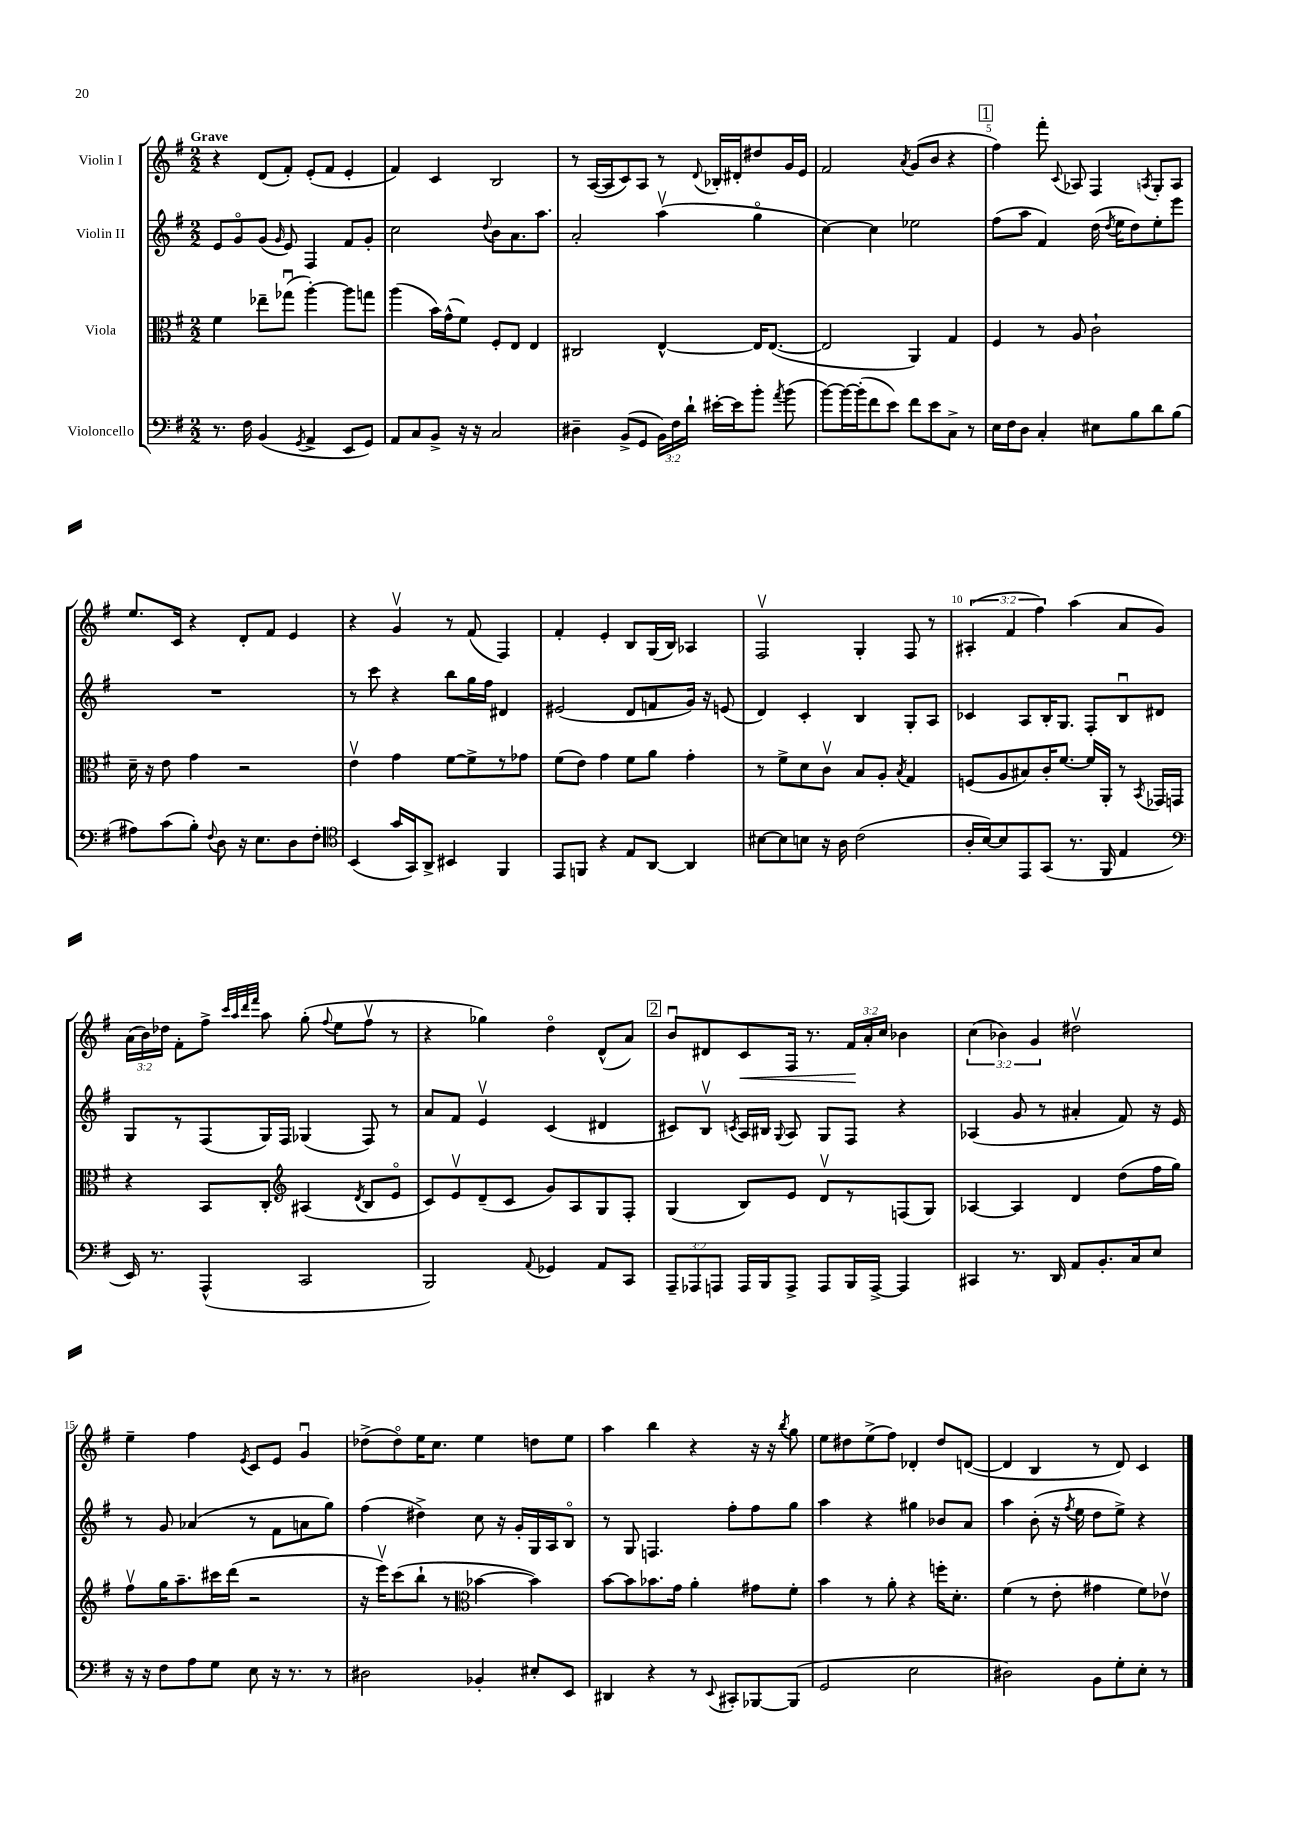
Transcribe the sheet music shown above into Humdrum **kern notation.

**kern	**kern	**kern	**kern	**dynam
*part4	*part3	*part2	*part1	*part1
*staff4	*staff3	*staff2	*staff1	*staff1
*I"Violoncello	*I"Viola	*I"Violin II	*I"Violin I	*
*clefF4	*clefC3	*clefG2	*clefG2	*
*k[f#]	*k[f#]	*k[f#]	*k[f#]	*
*M2/2	*M2/2	*M2/2	*M2/2	*
=1	=1	=1	=1	=1
!	!	!	!LO:TX:a:B:t=Grave	!
8.r	4f#\	8e/L	4r	.
.	.	8g/	.	.
16F#\	.	.	.	.
(4BB/	8ee-X~\L	(8g/J	(8d/L	.
.	.	16qqg/	.	.
.	(8gg-Xu\J	8e/)	8f#'/J)	.
8qGG/	.	.	.	.
4AA^/	[4aa'\)	4F#/	(8e'/L	.
.	.	.	8f#/J	.
8EE/L	8aa\L]	8f#/L	4e'/	.
8GG/J)	8ggn\J	8g'/J	.	.
=2	=2	=2	=2	=2
8AA/L	(4aa\	2cc\	4f#/)	.
8C/	.	.	.	.
8BB^/J	16b\LL)	.	4c/	.
.	(16g^^\J	.	.	.
16r	8f#\J)	.	.	.
16r	.	.	.	.
.	.	8qqdd/	.	.
2C/	8F#'/L	8b\L	2B/	.
.	8E/J	8.a\	.	.
.	4E/	.	.	.
.	.	8.aa\J	.	.
=3	=3	=3	=3	=3
4D#X~\	2C#X/	2a'/	8r	.
.	.	.	([16A/LL	.
.	.	.	16A/J]	.
(8BB^/L	.	.	8c/)	.
8GG/J	.	.	8A/J	.
24BB\LL)	[4E^^/	(4aav\	8r	.
24F#\	.	.	.	.
24d`\JJ	.	.	.	.
.	.	.	8qqd/	.
[16e#X'\LL	.	.	16B-X'/LL	.
16e#\J]	.	.	16d#X'/J	.
8b'\J	16E/KL]	4gg\	8dd#X/	.
.	([8.E/J	.	.	.
8qa/	.	.	.	.
(8b\	.	.	16g/L	.
.	.	.	16e/JJ	.
=4	=4	=4	=4	=4
[8b\L)	2E/]	[4cc\)	2f#/	.
16b\L_	.	.	.	.
(16b'\J]	.	.	.	.
8f#\	.	4cc\]	.	.
8e\J)	.	.	.	.
.	.	.	8qa/	.
8f#\L	4AA/)	2ee-X\	(8g/L	.
8e\	.	.	8b/J	.
8C^\J	4G/	.	4r	.
8r	.	.	.	.
!!LO:REH:place=s1:t=1
=5	=5	=5	=5	=5
16E\LL	4F#/	(8ff#\L	4ff#\)	.
16F#\J	.	.	.	.
8D\J	.	8aa\J	.	.
4C'/	8r	4f#/)	8fff#'\	.
.	.	.	8qqc/	.
.	8A/	.	8A-X/	.
8E#X\L	2c`\	(16dd\	4F#/	.
.	.	8qdd/	.	.
.	.	16ee\KL	.	.
8B\	.	8dd\)	.	.
.	.	.	8qAn/	.
8d\	.	8ee'\	8G'/L	.
(8B\J	.	8eee\J	8A/J	.
!!LO:LB:g=z
=6	=6	=6	=6	=6
8A#X\L)	16d~\	1r	8.ee/L	.
.	16r	.	.	.
(8c\	8e\	.	.	.
.	.	.	16c/Jk	.
8B'\J)	4g\	.	4r	.
8qqF#/	.	.	.	.
8D\	.	.	.	.
16r	2r	.	8d'/L	.
8.E\L	.	.	.	.
.	.	.	8f#/J	.
8D\	.	.	4e/	.
8F#'\J	.	.	.	.
=7	=7	=7	=7	=7
*clefC4	*	*	*	*
(4BB/	4ev\	8r	4r	.
.	.	8ccc\	.	.
16g/LL	4g\	4r	4gv/	.
16GG/J)	.	.	.	.
8AA^/J	.	.	.	.
4BB#X/	[8f#\L	8bb\L	8r	.
.	8f#^\]	16gg\L	(8f#/	.
.	.	16ff#\JJ	.	.
4FF#/	8r	4d#X/	4F#/)	.
.	8g-X\J	.	.	.
=8	=8	=8	=8	=8
8EE/L	(8f#\L	(2e#X/	4f#'/	.
8FFn/J	8e\J)	.	.	.
4r	4g\	.	4e'/	.
8E/L	8f#\L	8d/L	8B/L	.
[8AA/J	8a\J	8fn/	(16G/L	.
.	.	.	16B/JJ)	.
4AA/]	4g'\	16g/Jk)	4A-X/	.
.	.	16r	.	.
.	.	(8en/	.	.
=9	=9	=9	=9	=9
[8B#X\L	8r	4d/)	2F#v/	.
8B#\]	8f#^\L	.	.	.
8Bn\J	8d\	4c'/	.	.
16r	8cv\J	.	.	.
16A\	.	.	.	.
(2c\	8B/L	4B/	4G'/	.
.	8A'/J	.	.	.
.	8qB/	.	.	.
.	4G/	8G'/L	8F#/	.
.	.	8A/J	8r	.
=10	=10	=10	=10	=10
16A'/LL	(8Fn/L	4c-X/	(6A#X'/	.
[16B/J)	.	.	.	.
8B/]	8A/	.	.	.
.	.	.	6f#/	.
8EE/	8B#X/)	8A/L	.	.
.	.	.	6ff#\)	.
(8GG/J	16c'/K	16B'/K	.	.
.	[8.f#/J	8.G/J	.	.
8.r	.	.	(4aa\	.
.	16f#/LL]	8F#'/L	.	.
16FF#/	16AA'/JJ	.	.	.
4E/	8r	8Bu/	8a/L	.
.	8qBB/	.	.	.
.	16GG-X/LL	8d#X/J	8g/J)	.
.	16GGn/JJ	.	.	.
!!LO:LB:g=z
=11	=11	=11	=11	=11
*clefF4	*	*	*	*
16EE/)	4r	8G/L	(24a\LL	.
.	.	.	24b\)	.
8.r	.	.	.	.
.	.	.	24dd-X\JJ	.
.	.	8r	8f#'\L	.
(4AAA^^/	8BB/L	(8F#/	8ff#^\J	.
.	.	.	32qqccc/LLL	.
.	.	.	32qqaa/	.
.	.	.	32qqddd/	.
.	.	.	32qqfff#/JJJ	.
.	8C'/J	16G/L)	8aa\	.
.	.	16F#/JJ	.	.
*	*clefG2	*	*	*
2CC/	(4A#X/	(4G-X/	(8gg'\	.
.	.	.	8qqff#/	.
.	.	.	8ee\L	.
.	8qd/	.	.	.
.	8B/L	8F#/)	8ff#v\J	.
.	8e/J	8r	8r	.
=12	=12	=12	=12	=12
2BBB/)	8c/L)	8a/L	4r	.
.	8ev/	8f#/J	.	.
.	(8d~/	4ev/	4gg-X\)	.
.	8c/J	.	.	.
8qqAA/	.	.	.	.
4GG-X/	8g/L)	(4c/	4dd\	.
.	8A/	.	.	.
8AA/L	8G/	4d#X/	(8d^^/L	.
8CC/J	8F#'/J	.	8a/J)	.
!!LO:REH:place=s1:t=2
=13	=13	=13	=13	=13
12AAA~/L	(4G/	8c#X/L)	8bu/L	.
12AAA-X/	.	.	.	.
.	.	8Bv/J	8d#X/	.
12AAAn/J	.	.	.	.
.	.	8qcn/	.	.
!	!	!	!	!LO:HP:b
16AAA/LL	8B/L)	16A/LL	8c/	<
16BBB/J	.	16B#X/JJ	.	.
.	.	8qqG/	.	.
8AAA^/J	8e/J	8A/	16F#/Jk	.
.	.	.	8.r	.
8AAA/L	8dv/L	8G/L	.	.
16BBB/L	8r	8F#/J	24f#/LL	.
.	.	.	24a'/	[
[16AAA^/JJ	.	.	.	.
.	.	.	24cc/JJ	.
4AAA/]	(8Fn/	4r	4b-X\	.
.	8G/J)	.	.	.
=14	=14	=14	=14	=14
4CC#X/	[4A-X/	(4A-X/	(6cc\	.
.	.	.	6b-X\)	.
8.r	4A-/]	8g/	.	.
.	.	.	6g/	.
.	.	8r	.	.
16DD/	.	.	.	.
8AA/L	4d/	4a#X'/	2dd#Xv\	.
8.BB'/	.	.	.	.
.	(8dd\L	8f#/)	.	.
16C/k	.	.	.	.
8E/J	16ff#\L	16r	.	.
.	16gg\JJ)	16e/	.	.
!!LO:LB:g=z
=15	=15	=15	=15	=15
16r	8ff#v\L	8r	4ee~\	.
16r	.	.	.	.
8F#\L	16gg\K	8g/	.	.
.	8.aa~\	.	.	.
8A\	.	(4a-X/	4ff#\	.
8G\J	16ccc#X\L	.	.	.
.	(16ddd\JJ	.	.	.
.	.	.	8qe/	.
8E\	2r	8r	8c/L	.
16r	.	8f#\L	8e/J	.
8.r	.	.	.	.
.	.	8an\	4gu/	.
8r	.	8gg\J)	.	.
=16	=16	=16	=16	=16
2D#X\	16r	(4ff#\	(8dd-X^\L	.
.	16eeev\KL)	.	.	.
.	(8ccc\	.	8dd-\)	.
.	8bb`\J	4dd#X^\)	16ee\K	.
.	.	.	8.cc\J	.
.	8r	.	.	.
*	*clefC3	*	*	*
4BB-X'/	[4b-X\	8cc\	4ee\	.
.	.	16r	.	.
.	.	16g'/LL	.	.
8E#X'/L	4b-\])	16G/	8ddn\L	.
.	.	16A/J	.	.
8EE/J	.	8B/J	8ee\J	.
=17	=17	=17	=17	=17
4DD#X/	[8b\L	8r	4aa\	.
.	8b\]	8G/	.	.
4r	8.b-X\	4.Fn/	4bb\	.
.	16g\Jk	.	.	.
8r	4a'\	.	4r	.
8qqEE/	.	.	.	.
8CC#X'/L	.	8ff#'\L	.	.
[8BBB-X/	8g#X\L	8ff#\	16r	.
.	.	.	16r	.
.	.	.	8qbb/	.
(8BBB-/J]	8f#'\J	8gg\J	8gg\	.
=18	=18	=18	=18	=18
2GG/	4b\	4aa\	8ee\L	.
.	.	.	8dd#X\	.
.	8r	4r	(8ee^\	.
.	8a'\	.	8ff#\J)	.
2E\	4r	4gg#X\	4d-X'/	.
.	16ffn'\KL	8b-X/L	8dd#/L	.
.	8.d'\J	.	.	.
.	.	8a/J	([8dn/J	.
=19	=19	=19	=19	=19
2D#X\)	(4f#\	4aa\	4d/]	.
.	8r	(8b'\	4B/	.
.	8e'\	16r	.	.
.	.	8qff#/	.	.
.	.	16ee\	.	.
8BB\L	4g#X\	8dd\L	8r	.
8G'\	.	8ee^\J)	8d/)	.
8E'\J	8f#\L)	4r	4c/	.
8r	8e-Xv\J	.	.	.
==	==	==	==	==
*-	*-	*-	*-	*-
